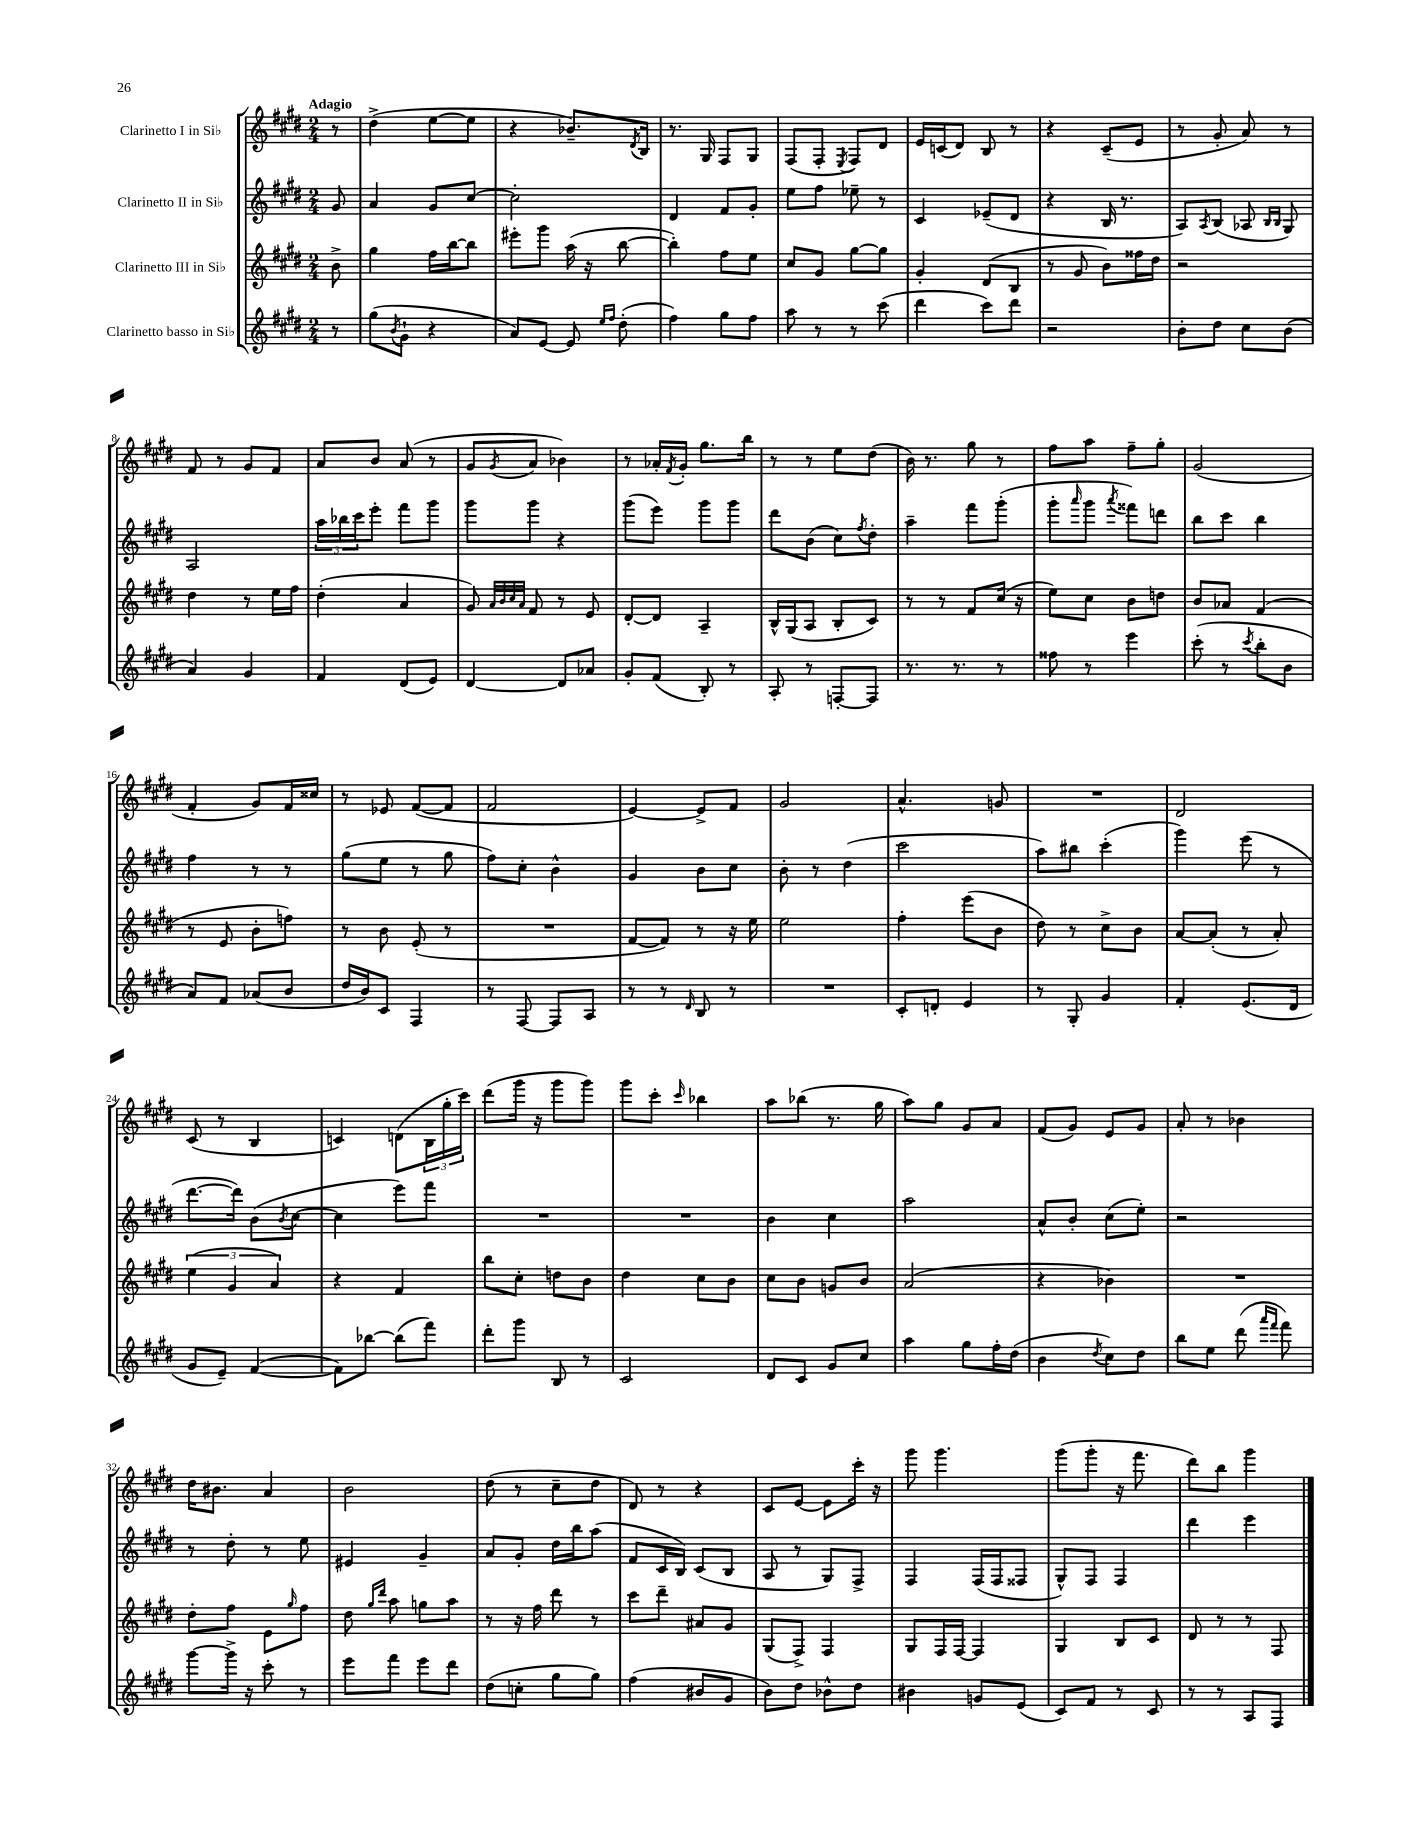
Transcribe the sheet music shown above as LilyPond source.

<<
\new StaffGroup <<
\new Staff = "s0" \with { instrumentName = "Clarinetto I in Sib" } {
    \clef treble \key e \major \numericTimeSignature \time 2/4 \partial 8 \tempo "Adagio"
    r8 |
    dis''4->( e''8~ e''8 |
    r4 bes'8.--) \acciaccatura { dis'8 } b16 |
    r8. gis16 fis8 gis8 |
    fis8( fis8-. \acciaccatura { e8 } fis8) dis'8 |
    e'16 c'16( dis'8) b8 r8 |
    r4 cis'8--( e'8 |
    r8 gis'8-. a'8) r8 |
    fis'8 r8 gis'8 fis'8 |
    a'8 b'8 a'8( r8 |
    gis'8 \acciaccatura { gis'8 } a'8 bes'4) |
    r8 aes'16-. \acciaccatura { fis'8 } gis'16-. gis''8. b''16 |
    r8 r8 e''8 dis''8( |
    b'16) r8. gis''8 r8 |
    fis''8 a''8 fis''8-- gis''8-. |
    gis'2( |
    fis'4-. gis'8) fis'16 cisis''16 |
    r8 ees'8 fis'8~( fis'8 |
    fis'2 |
    e'4~) e'8-> fis'8 |
    gis'2 |
    a'4.-^ g'8 |
    R2 |
    dis'2 |
    cis'8( r8 b4 |
    c'4) d'8( \tuplet 3/2 { b16 gis''16-. cis'''16) } |
    dis'''8( gis'''16 r16 gis'''8 gis'''8) |
    gis'''8 cis'''8-. \grace { cis'''16 } bes''4 |
    a''8 bes''8( r8. gis''16 |
    a''8) gis''8 gis'8 a'8 |
    fis'8( gis'8) e'8 gis'8 |
    a'8-. r8 bes'4 |
    dis''16 bis'8. a'4 |
    b'2 |
    dis''8( r8 cis''8-- dis''8 |
    dis'8) r8 r4 |
    cis'8 e'8~ e'8 cis'''16-. r16 |
    gis'''8 gis'''4. |
    gis'''8( gis'''8-. r16 fis'''8. |
    dis'''8) b''8 gis'''4 \bar "|." |
}
\new Staff = "s1" \with { instrumentName = "Clarinetto II in Sib" } {
    \clef treble \key e \major \numericTimeSignature \time 2/4 \partial 8
    gis'8 |
    a'4 gis'8 cis''8~ |
    cis''2-. |
    dis'4 fis'8 gis'8-. |
    e''8 fis''8 ees''8-- r8 |
    cis'4 ees'8--( dis'8 |
    r4 b16 r8. |
    a8) \acciaccatura { a8 } b8( aes8 \grace { b16 b16 } gis8) |
    a2 |
    \tuplet 3/2 { a''16 bes''16 cis'''16 } e'''8-. fis'''8 gis'''8 |
    gis'''8 gis'''8 r4 |
    gis'''8( e'''8) gis'''8 gis'''8 |
    dis'''8 b'8( cis''8) \acciaccatura { fis''8 } dis''8-. |
    a''4-- fis'''8 gis'''8-.( |
    gis'''8-. \grace { a'''16 } gis'''8 \acciaccatura { a'''8 } fisis'''8) d'''8 |
    b''8 cis'''8 b''4 |
    fis''4 r8 r8 |
    gis''8( e''8 r8 gis''8 |
    fis''8) cis''8-. b'4-^ |
    gis'4 b'8 cis''8 |
    b'8-. r8 dis''4( |
    cis'''2 |
    a''8) bis''8 cis'''4-.( |
    gis'''4) e'''8( r8 |
    dis'''8.~ dis'''16) b'8( \acciaccatura { b'8 } cis''8~ |
    cis''4 e'''8) fis'''8 |
    R2 |
    R2 |
    b'4 cis''4 |
    a''2 |
    a'8-^ b'8-. cis''8( e''8-.) |
    r2 |
    r8 dis''8-. r8 e''8 |
    eis'4 gis'4-- |
    a'8 gis'8-. dis''16 b''16 a''8( |
    fis'8 cis'16 b16) cis'8( b8 |
    a8 r8 gis8) fis8-> |
    fis4 fis16( fis16 fisis8 |
    gis8-^) fis8 fis4 |
    dis'''4 e'''4 \bar "|." |
}
\new Staff = "s2" \with { instrumentName = "Clarinetto III in Sib" } {
    \clef treble \key e \major \numericTimeSignature \time 2/4 \partial 8
    b'8-> |
    gis''4 fis''16 b''16~ b''8 |
    eis'''8-. gis'''8 a''16( r16 b''8~ |
    b''4-.) fis''8 e''8 |
    cis''8 gis'8 gis''8~ gis''8 |
    gis'4-. dis'8( b8 |
    r8 gis'8 b'8) fisis''16 dis''16 |
    r2 |
    dis''4 r8 e''16 fis''16 |
    dis''4-.( a'4 |
    gis'8) \grace { a'32 b'32 cis''32 a'32 } fis'8 r8 e'8 |
    dis'8~-. dis'8 a4-- |
    b16-^ gis16( a8 b8-. cis'8) |
    r8 r8 fis'8 cis''16( r16 |
    e''8) cis''8 b'8 d''8 |
    b'8 aes'8 fis'4( |
    r8 e'8 b'8-. f''8) |
    r8 b'8 e'8-.( r8 |
    R2 |
    fis'8~ fis'8) r8 r16 e''16 |
    e''2 |
    fis''4-. e'''8( b'8 |
    dis''8) r8 cis''8-> b'8 |
    a'8~ a'8-.( r8 a'8-.) |
    \tuplet 3/2 { e''4( gis'4 a'4) } |
    r4 fis'4 |
    b''8 cis''8-. d''8 b'8 |
    dis''4 cis''8 b'8 |
    cis''8 b'8 g'8 b'8 |
    a'2( |
    r4 bes'4) |
    R2 |
    dis''8-. fis''8 e'8 \grace { gis''16 } fis''8 |
    dis''8 \grace { gis''16 dis'''16 } a''8 g''8 a''8 |
    r8 r16 fis''16 dis'''8 r8 |
    cis'''8 dis'''8-- ais'8 gis'8 |
    gis8( fis8->) fis4 |
    gis8 fis16 fis16~ fis4 |
    gis4 b8 cis'8 |
    dis'8 r8 r8 fis8 \bar "|." |
}
\new Staff = "s3" \with { instrumentName = "Clarinetto basso in Sib" } {
    \clef treble \key e \major \numericTimeSignature \time 2/4 \partial 8
    r8 |
    gis''8( \acciaccatura { b'8 } gis'8-! r4 |
    a'8) e'8~ e'8 \grace { e''16 fis''16 } dis''8-.( |
    fis''4) gis''8 fis''8 |
    a''8 r8 r8 cis'''8( |
    dis'''4 cis'''8) dis'''8 |
    r2 |
    b'8-. dis''8 cis''8 b'8( |
    a'4) gis'4 |
    fis'4 dis'8( e'8) |
    dis'4~ dis'8 aes'8 |
    gis'8-. fis'8( b8-.) r8 |
    a8-. r8 f8~-. f8 |
    r8. r8. r8 |
    fisis''8 r8 e'''4 |
    cis'''8-.( r8 \acciaccatura { cis'''8 } b''8-. b'8 |
    a'8) fis'8 aes'8( b'8 |
    dis''16 b'16) cis'8 fis4 |
    r8 fis8~ fis8 a8 |
    r8 r8 \grace { dis'16 } b8 r8 |
    R2 |
    cis'8-. d'8-. e'4 |
    r8 gis8-. gis'4 |
    fis'4-. e'8.( dis'16 |
    gis'8 e'8--) fis'4~( |
    fis'8) bes''8~ bes''8( fis'''8) |
    dis'''8-. gis'''8 b8 r8 |
    cis'2 |
    dis'8 cis'8 gis'8 cis''8 |
    a''4 gis''8 fis''16-. dis''16( |
    b'4 \acciaccatura { dis''8 } cis''8) dis''8 |
    b''8 e''8 dis'''8( \grace { a'''16 fis'''16 } fis'''8) |
    gis'''8~ gis'''16-> r16 cis'''8-. r8 |
    e'''8 fis'''8 e'''8 dis'''8 |
    dis''8( c''8-. gis''8 gis''8) |
    fis''4( bis'8 gis'8 |
    b'8) dis''8 bes'8-^ dis''8 |
    bis'4 g'8 e'8( |
    cis'8) fis'8 r8 cis'8 |
    r8 r8 a8 fis8 \bar "|." |
}
>>
>>
